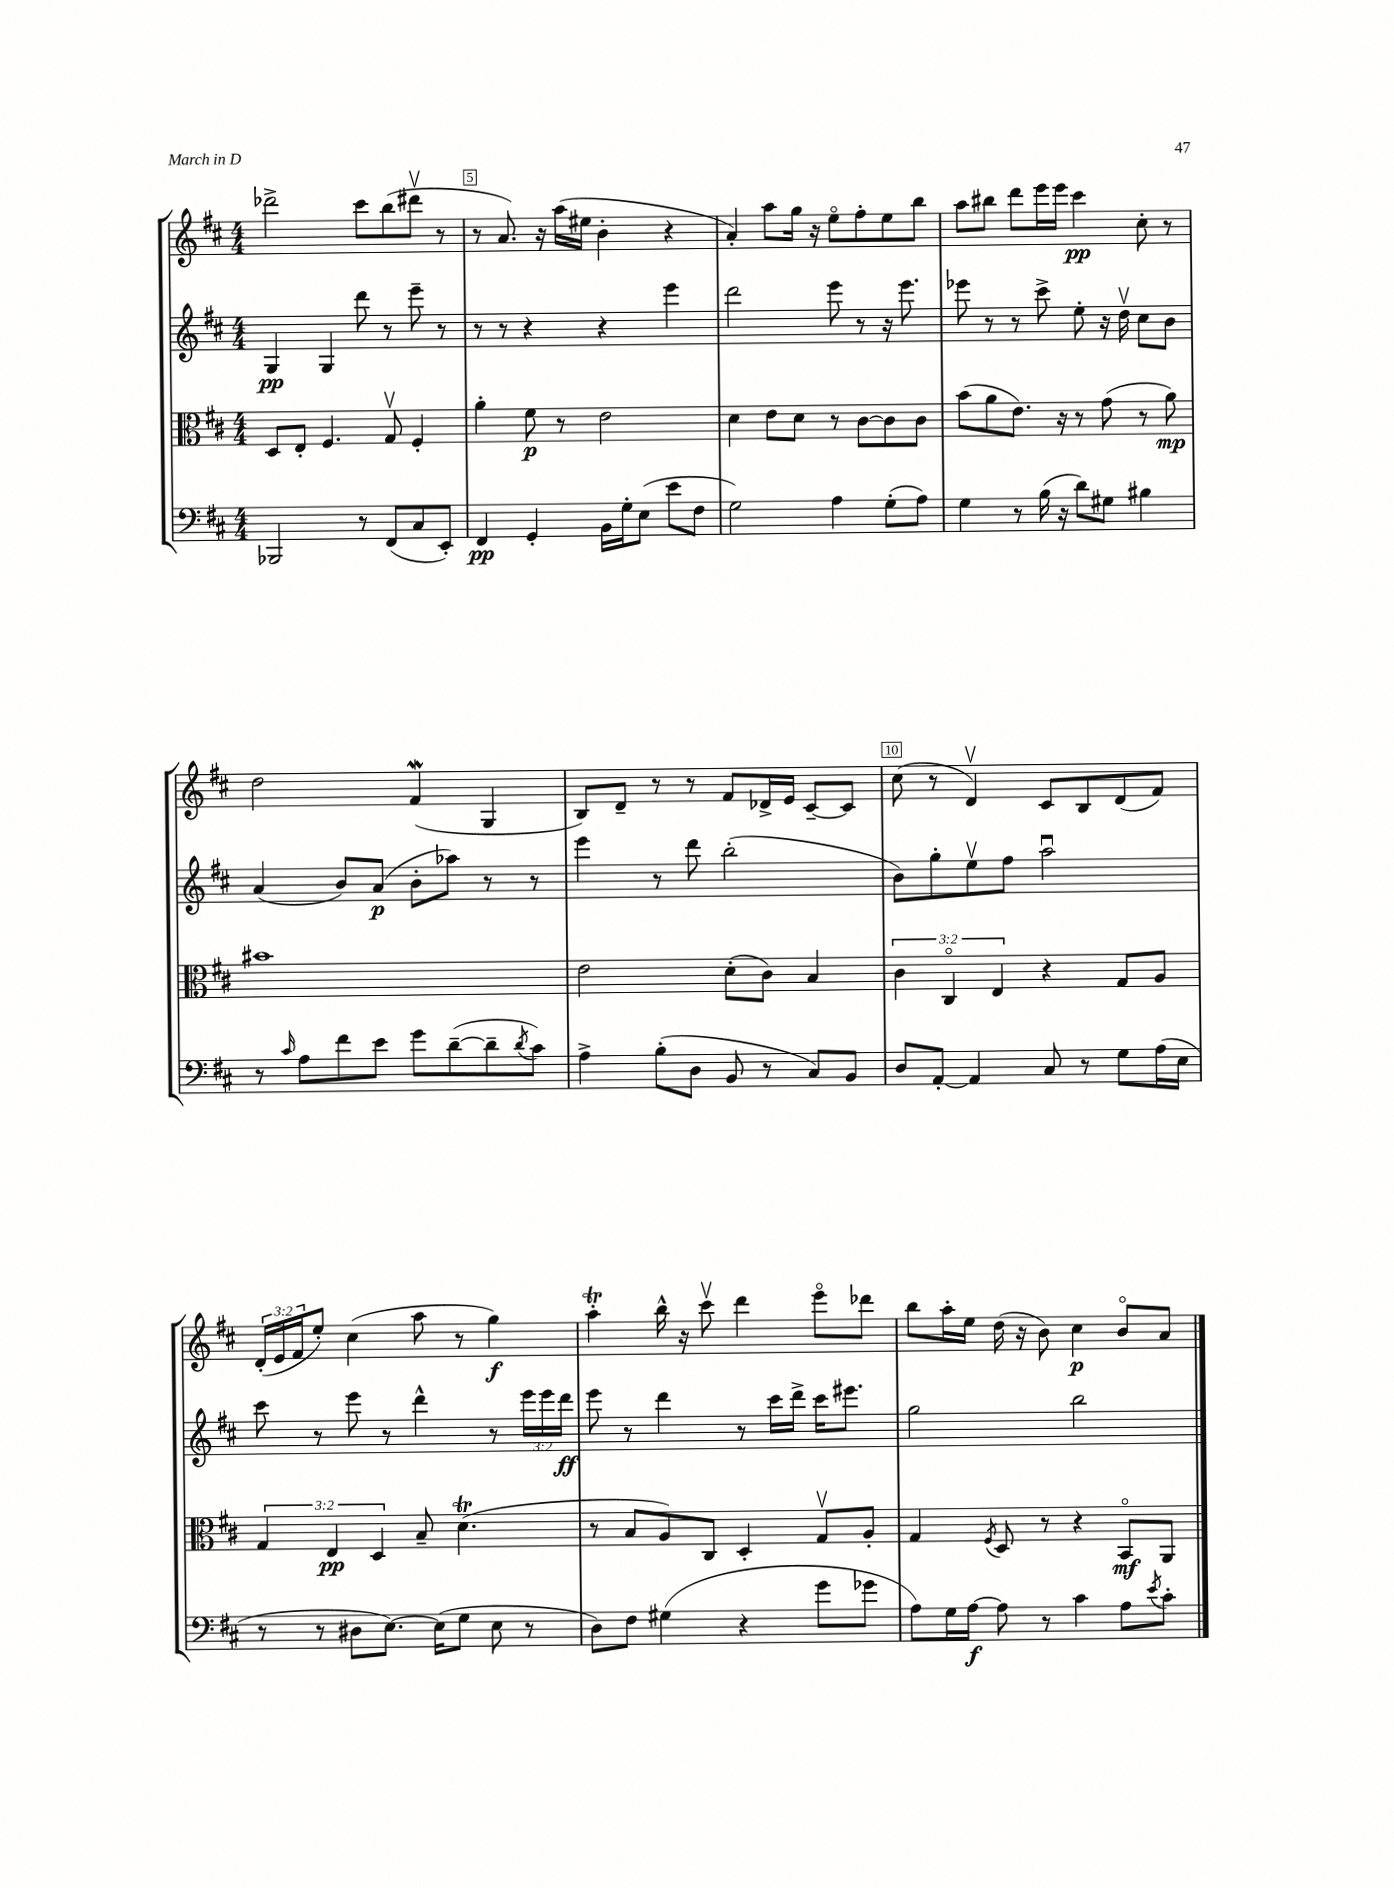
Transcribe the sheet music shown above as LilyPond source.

<<
\new StaffGroup <<
\new Staff = "s0" {
    \clef treble \key d \major \numericTimeSignature \time 4/4 \override Staff.TupletNumber.text = #tuplet-number::calc-fraction-text
    des'''2-> cis'''8 b''8( dis'''8\upbow r8 |
    r8 a'8.) r16 a''16( eis''16 b'4-. r4 |
    a'4-.) a''8 g''16 r16 e''8\flageolet fis''8-. e''8 b''8 |
    a''8 bis''8 d'''8 e'''16 e'''16 cis'''4\pp cis''8-. r8 |
    d''2 fis'4\mordent( g4 |
    b8) d'8-- r8 r8 fis'8 des'16-> e'16 cis'8~-- cis'8 |
    cis''8( r8 d'4\upbow) cis'8 b8 d'8( fis'8) |
    \tuplet 3/2 { d'16-.( e'16 fis'16 } e''8-.) cis''4( a''8 r8 g''4\f) |
    a''4-.\trill b''16-^ r16 cis'''8\upbow d'''4 e'''8\flageolet des'''8 |
    b''8 a''16-. e''16 d''16( r16 b'8) cis''4\p b'8\flageolet a'8 \bar "|." |
}
\new Staff = "s1" {
    \clef treble \key d \major \numericTimeSignature \time 4/4 \override Staff.TupletNumber.text = #tuplet-number::calc-fraction-text
    g4\pp g4 d'''8 r8 e'''8-- r8 |
    r8 r8 r4 r4 e'''4 |
    d'''2 e'''8 r8 r16 e'''8. |
    ees'''8 r8 r8 cis'''8-> e''8-. r16 d''16\upbow cis''8 b'8 |
    a'4( b'8) a'8\p( b'8-. aes''8) r8 r8 |
    e'''4 r8 d'''8 b''2-.( |
    b'8) g''8-. e''8\upbow fis''8 a''2\downbow |
    cis'''8 r8 e'''8 r8 d'''4-^ r8 \tuplet 3/2 { e'''16 e'''16 d'''16\ff } |
    e'''8 r8 d'''4 r8 cis'''16 d'''16-> cis'''16 eis'''8. |
    g''2 b''2 \bar "|." |
}
\new Staff = "s2" {
    \clef alto \key d \major \numericTimeSignature \time 4/4 \override Staff.TupletNumber.text = #tuplet-number::calc-fraction-text
    d8 e8-. fis4. g8\upbow fis4-. |
    a'4-. fis'8\p r8 e'2 |
    d'4 e'8 d'8 r8 cis'8~ cis'8 cis'8 |
    b'8( a'8 e'8.) r16 r8 g'8( r8 a'8\mp) |
    bis'1 |
    e'2 d'8-.( cis'8) b4 |
    \tuplet 3/2 { cis'4 cis4\flageolet e4 } r4 g8 a8 |
    \tuplet 3/2 { g4 e4\pp d4 } b8-- d'4.\trill( |
    r8 b8 a8) cis8 d4-. g8\upbow a8-. |
    g4 \acciaccatura { fis8 } d8 r8 r4 b,8\flageolet\mf a,8 \bar "|." |
}
\new Staff = "s3" {
    \clef bass \key d \major \numericTimeSignature \time 4/4
    bes,,2 r8 fis,8( cis8 e,8-.) |
    fis,4\pp g,4-. b,16 g16-. e8( e'8 fis8 |
    g2) a4 g8-.( a8) |
    g4 r8 b16( r16 d'8) gis8 bis4 |
    r8 \grace { cis'16 } a8 fis'8 e'8 g'8 d'8~--( d'8-- \acciaccatura { d'8 } cis'8) |
    a4-> b8-.( d8 b,8 r8 cis8) b,8 |
    d8 a,8~-. a,4 cis8 r8 g8 a16( e16 |
    r8 r8 dis8 e8.~) e16( g8 e8 r8 |
    d8) fis8 gis4( r4 g'8 ges'8 |
    a8) g16 a16~\f a8 r8 cis'4 a8 \acciaccatura { e'8 } cis'8-. \bar "|." |
}
>>
>>
\layout { \context { \Score currentBarNumber = #4 \override BarNumber.break-visibility = ##(#f #t #t) barNumberVisibility = #(every-nth-bar-number-visible 5) \override BarNumber.stencil = #(make-stencil-boxer 0.1 0.3 ly:text-interface::print) } }
